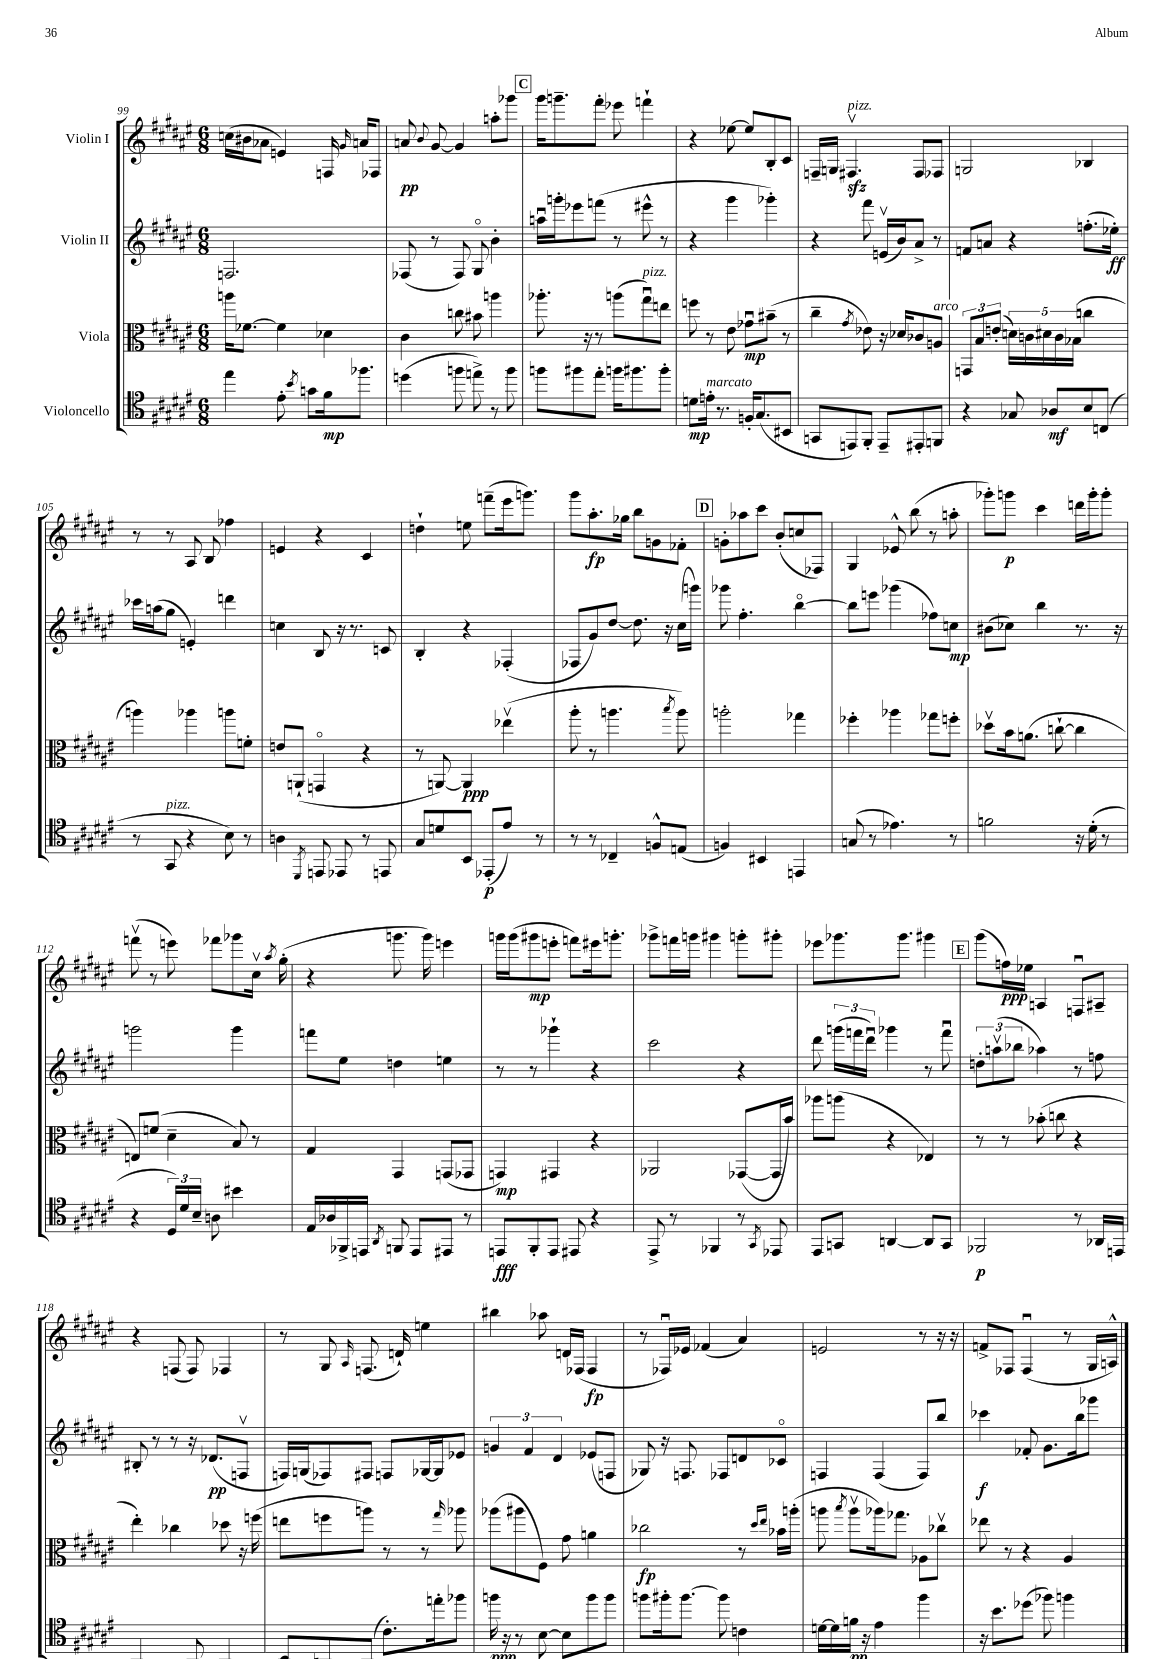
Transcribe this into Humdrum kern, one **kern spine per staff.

**kern	**dynam	**kern	**dynam	**kern	**dynam	**kern	**dynam
*part4	*part4	*part3	*part3	*part2	*part2	*part1	*part1
*staff4	*staff4	*staff3	*staff3	*staff2	*staff2	*staff1	*staff1
*I"Violoncello	*	*I"Viola	*	*I"Violin II	*	*I"Violin I	*
*clefC4	*	*clefC3	*	*clefG2	*	*clefG2	*
*k[f#c#g#d#a#e#]	*	*k[f#c#g#d#a#e#]	*	*k[f#c#g#d#a#e#]	*	*k[f#c#g#d#a#e#]	*
*M6/8	*	*M6/8	*	*M6/8	*	*M6/8	*
=99	=99	=99	=99	=99	=99	=99	=99
4ee#\	.	16aan\KL	.	2.Fn/	.	(16ccn\LL	.
.	.	[8.f-X\J	.	.	.	16b#X\J	.
.	.	.	.	.	.	8a-X\J	.
8e#'\	.	4f-\]	.	.	.	4en/)	.
8qb/	.	.	.	.	.	.	.
8gn\L	.	.	.	.	.	.	.
16f#\k	mp	4d-X\	.	.	.	16Fn/	.
.	.	.	.	.	.	16qqg#/	.
8.ff-X\J	.	.	.	.	.	16an/KL	.
.	.	.	.	.	.	8F-X/J	.
=100	=100	=100	=100	=100	=100	=100	=100
(4ddn\	.	4c#\	.	(8F-X/	.	8an/	pp
.	.	.	.	.	.	8qqb/	.
.	.	.	.	8r	.	[8g#/	.
8ffn\	.	8ccn\	.	8F-/)	.	4g#/]	.
8een^\)	.	8b#X\	.	8G#/	.	.	.
8r	.	4aan\	.	4b'\	.	8aan'\L	.
8ff\	.	.	.	.	.	8ggg-X\J	.
!!LO:REH:place=s1:t=C
=101	=101	=101	=101	=101	=101	=101	=101
8ffn\L	.	8.aa-X'\	.	16aanu\LL	.	16ggg#\KL	.
.	.	.	.	16gggn'\J	.	8.gggn~\	.
8ff#X\	.	.	.	8eee-X\	.	.	.
.	.	16r	.	.	.	.	.
8ee#'\J	.	8r	.	(8fffn\J	.	8fff#'\J	.
16ffn\KL	.	(8aan\L	.	8r	.	8eee-X\	.
8.ff#X\	.	.	.	.	.	.	.
!	!	!LO:TX:a:i:t=pizz.	!	!	!	!	!
.	.	8gg#u\)	.	8eee#X^^\	.	4fffn`\	.
8ff#'\J	.	8een\J	.	8r	.	.	.
=102	=102	=102	=102	=102	=102	=102	=102
8dn\L	mp	8ffn\	.	4r	.	4r	.
!LO:TX:a:i:t=marcato	!	!	!	!	!	!	!
16en'\Jk	.	8r	.	.	.	.	.
8.r	.	.	.	.	.	.	.
.	.	8e#\	.	4ggg#\	.	[8ee-X\	.
16Fn'/KL	.	8g-Xu\L	mp	.	.	8ee-/L]	.
(8.G#/	.	.	.	.	.	.	.
.	.	(8b#X~\J	.	4ggg-X'\)	.	8B'/	.
8BB#X/J	.	8r	.	.	.	8c#/J	.
=103	=103	=103	=103	=103	=103	=103	=103
8GGn/L	.	4cc#~\	.	4r	.	16Fn~/LL	.
.	.	.	.	.	.	16Gn/JJ	.
!	!	!	!	!	!	!LO:TX:a:i:t=pizz.	!
8EEn/)	.	.	.	.	.	4.F#Xzzv/	.
.	.	8qg#/	.	.	.	.	.
8FF#'/J	.	8e-X\)	.	8fff#\	.	.	.
8EE~/L	.	16r	.	(16env/LL	.	.	.
.	.	16d-X/KL	.	16b/J)	.	.	.
8EE#X'/	.	8c-X/	.	8a#^/J	.	8F#/L	.
!	!	!LO:TX:a:i:t=arco	!	!	!	!	!
8FFn/J	.	8An/J	.	8r	.	8F-X/J	.
=104	=104	=104	=104	=104	=104	=104	=104
4r	.	12GGn/L	.	8fn/L	.	2Gn/	.
.	.	12B/	.	.	.	.	.
.	.	.	.	8an/J	.	.	.
.	.	(12en'/J	.	.	.	.	.
8G-X/	.	20dn\LL)	.	4r	.	.	.
.	.	20cn\	.	.	.	.	.
.	.	20d#X\	.	.	.	.	.
8A-X/L	mf	.	.	.	.	.	.
.	.	20c\	.	.	.	.	.
.	.	(20B-X\JJ	.	.	.	.	.
8B/	.	4ccn\	.	(8.ffn'\L	.	4B-X/	.
(8Cn/J	.	.	.	.	.	.	.
.	.	.	.	16ee-X'\Jk)	ff	.	.
!!LO:LB:g=z
=105	=105	=105	=105	=105	=105	=105	=105
8r	.	4aan\)	.	16ccc-X\LL	.	8r	.
.	.	.	.	(16aan\J	.	.	.
!LO:TX:a:i:t=pizz.	!	!	!	!	!	!	!
8GG#/	.	.	.	8gg#\J	.	8r	.
4r	.	4aa-X\	.	4en'/)	.	8A#/	.
.	.	.	.	.	.	8B/	.
8B\)	.	8aan\L	.	4dddn\	.	4ff-X\	.
8r	.	8fn'\J	.	.	.	.	.
=106	=106	=106	=106	=106	=106	=106	=106
4An\	.	8en/L	.	4ccn\	.	4en/	.
.	.	(8AAn`/J	.	.	.	.	.
8qDD#/	.	.	.	.	.	.	.
8EEn/	.	4GGn/	.	8B/	.	4r	.
8EE-X/	.	.	.	16r	.	.	.
.	.	.	.	8.r	.	.	.
8r	.	4r	.	.	.	4c#/	.
8EEn/	.	.	.	8cn/	.	.	.
=107	=107	=107	=107	=107	=107	=107	=107
8G#/L	.	8r	.	4B'/	.	4ddn`\	.
8dn/	.	[8AAn/)	.	.	.	.	.
8BB/J	.	4AA/]	ppp	4r	.	8een\	.
(8EE-X'/L	p	.	.	.	.	(8fffn~\L	.
8e#/J)	.	(4ee-Xv\	.	(4F-X'/	.	16eee#\k	.
.	.	.	.	.	.	8.gggn\J)	.
8r	.	.	.	.	.	.	.
=108	=108	=108	=108	=108	=108	=108	=108
8r	.	8aa#'\	.	8F-X/L	.	8ggg#\L	.
8r	.	8r	.	8g#/)	.	8.aa#'\	fp
4C-X~/	.	4.aan\	.	[8dd#/J	.	.	.
.	.	.	.	.	.	16gg-X\Jk	.
.	.	.	.	8.dd#\]	.	8bb\L	.
8Fn^^/L	.	.	.	.	.	8gn\	.
.	.	.	.	16r	.	.	.
.	.	8qbb/	.	.	.	.	.
(8En/J	.	8aa\)	.	(16cc#\LL	.	8f-X'\J	.
.	.	.	.	16gggn\JJ)	.	.	.
!!LO:REH:place=s1:t=D
=109	=109	=109	=109	=109	=109	=109	=109
4Fn/)	.	2aan'\	.	8ggg-X\	.	8gn'\L	.
.	.	.	.	4.ff#'\	.	8aa-X\	.
4BB#X/	.	.	.	.	.	8ccc#\J	.
.	.	.	.	.	.	(8b'/L	.
4EEn/	.	4gg-X\	.	[4bb\	.	8ccn/	.
.	.	.	.	.	.	8F-X/J)	.
=110	=110	=110	=110	=110	=110	=110	=110
(8Gn/	.	4ff-X'\	.	8bb\L]	.	4G#/	.
8r	.	.	.	8eeen\J	.	.	.
4.e-X\)	.	4aa-X\	.	(4ggg-X\	.	8e-X^^/	.
.	.	.	.	.	.	(8bb\	.
.	.	8gg-X\L	.	8ff-X\L)	.	8r	.
8r	.	8ffn'\J	.	8ccn\J	mp	8aan'\	.
=111	=111	=111	=111	=111	=111	=111	=111
2fn\	.	8dd-Xv\L	.	(8b#X\L	.	8ggg-X'\L)	.
.	.	16b\k	.	8cc-X\J)	.	8gggn\J	p
.	.	(8.an\J	.	.	.	.	.
.	.	.	.	4bb\	.	4ccc#\	.
.	.	[8ccn`\	.	.	.	.	.
16r	.	4cc\]	.	8.r	.	16dddn\LL	.
(16d#'\	.	.	.	.	.	16ggg'\J	.
8r	.	.	.	.	.	8ggg'\J	.
.	.	.	.	16r	.	.	.
!!LO:LB:g=z
=112	=112	=112	=112	=112	=112	=112	=112
4r	.	8En/L)	.	2gggn\	.	(8fffnv\	.
.	.	(8fn/J	.	.	.	8r	.
24D#/LL)	.	4d#~\	.	.	.	8eeen\)	.
24d#/	.	.	.	.	.	.	.
24B~/JJ	.	.	.	.	.	.	.
8An\	.	.	.	.	.	8fff-X\L	.
4b#X\	.	8B/)	.	4ggg\	.	8ggg-X\	.
.	.	8r	.	.	.	16cc#v\Jk	.
.	.	.	.	.	.	8qaa#/	.
.	.	.	.	.	.	(16gg#'\	.
=113	=113	=113	=113	=113	=113	=113	=113
16E#/LL	.	4G#/	.	8fffn\L	.	4r	.
16A-X/	.	.	.	.	.	.	.
16FF-X^/	.	.	.	8ee#\J	.	.	.
16EEn/JJ	.	.	.	.	.	.	.
8qAA#/	.	.	.	.	.	.	.
8FFn/	.	4GG#/	.	4ddn\	.	8.gggn\	.
8EE/L	.	.	.	.	.	.	.
.	.	.	.	.	.	16ggg\)	.
8EE#X/J	.	(8GGn/L	.	4een\	.	4eeen\	.
8r	.	8GG-X/J	.	.	.	.	.
=114	=114	=114	=114	=114	=114	=114	=114
8EEn/L	fff	4GGn/)	mp	8r	.	16gggn\LL	.
.	.	.	.	.	.	(16ggg\J	.
8FF#'/	.	.	.	8r	.	8ggg#X\	mp
8EE/J	.	4GG#X/	.	4ggg-X`\	.	8eeen'\J	.
8EE#X/	.	.	.	.	.	8fffn\L)	.
4r	.	4r	.	4r	.	16eee#X\k	.
.	.	.	.	.	.	8.gggn'\J	.
=115	=115	=115	=115	=115	=115	=115	=115
8EE#^/	.	2AA-X/	.	2ccc#\	.	8ggg-X^\L	.
8r	.	.	.	.	.	16fffn\L	.
.	.	.	.	.	.	16gggn\JJ	.
4FF-X/	.	.	.	.	.	4ggg#X\	.
8r	.	([8GG-X/L	.	4r	.	8gggn'\L	.
8qGG#/	.	.	.	.	.	.	.
8EE-X/	.	16GG-/L]	.	.	.	8ggg#X'\J	.
.	.	16b/JJ)	.	.	.	.	.
=116	=116	=116	=116	=116	=116	=116	=116
8EE#/L	.	8aa-X\L	.	8ddd#\	.	8eee-X\L	.
8GGn/J	.	(8aan\J	.	(24gggn\LL	.	8.ggg-X\	.
.	.	.	.	24fffn\	.	.	.
.	.	.	.	24ddd#u\JJ)	.	.	.
[4AAn/	.	4r	.	4ggg-X\	.	.	.
.	.	.	.	.	.	8.ggg-\J	.
8AA/L]	.	4E-X/)	.	8r	.	4ggg#X\	.
8GG/J	.	.	.	8fffu\	.	.	.
!!LO:REH:place=s1:t=E
=117	=117	=117	=117	=117	=117	=117	=117
2FF-X/	p	8r	.	12ddn'\L	.	(8ggg#\L	.
.	.	.	.	(12aanv\	.	.	.
.	.	8r	.	.	.	16ffn\L)	ppp
.	.	.	.	12bb-X\J	.	.	.
.	.	.	.	.	.	16ee-X\JJ	.
.	.	(8b-X'\	.	4aa-X\)	.	4An/	.
.	.	8ccn\	.	.	.	.	.
8r	.	4r	.	8r	.	8Fnu/L	.
16AA-X/LL	.	.	.	8ffn\	.	8A#X~/J	.
16EEn/JJ	.	.	.	.	.	.	.
!!LO:LB:g=z
=118	=118	=118	=118	=118	=118	=118	=118
4.EEn/	.	4ee#'\)	.	8B#X'/	.	4r	.
.	.	.	.	8r	.	.	.
.	.	4cc-X\	.	8r	.	(8Fn/	.
(8EE-X/	.	.	.	16r	.	8F/)	.
.	.	.	.	(8.d-X/L	pp	.	.
4FF#/	.	8dd-X\	.	.	.	4F-X/	.
.	.	16r	.	8Fnv/J	.	.	.
.	.	(16ffn\	.	.	.	.	.
=119	=119	=119	=119	=119	=119	=119	=119
8BB/L	.	8een\L	.	16Fn/LL)	.	8r	.
.	.	.	.	(16Gn/J	.	.	.
[8AAn'/)	.	8ffn\	.	8F-X/)	.	8G#/	.
.	.	.	.	.	.	16qqA#/	.
(8AA/J]	.	8aan\J)	.	8F#X/J	.	(8.Fn/	.
8.c#'\L)	.	8r	.	8Fn/L	.	.	.
.	.	.	.	.	.	16dn`/)	.
.	.	8r	.	[16G-X/L	.	4een\	.
16een'\k	.	.	.	16G-/J]	.	.	.
.	.	16qqgg#/	.	.	.	.	.
8ff-X\J	.	8aa-X\	.	8e-X/J	.	.	.
=120	=120	=120	=120	=120	=120	=120	=120
16ffn\	ppp	(8aa-X\L	.	6gn/	.	4bb#X\	.
16r	.	.	.	.	.	.	.
8r	.	8aa#X\	.	.	.	.	.
.	.	.	.	6f#/	.	.	.
[8B\	.	8F#\J)	.	.	.	8aa-X\	.
.	.	.	.	6d#/	.	.	.
8B\L]	.	8g#\	.	.	.	16dn/LL	.
.	.	.	.	.	.	(16F-X/JJ	.
8ff\	.	4an\	.	(8e-X/L	.	4F-/	fp
8ff\J	.	.	.	8Fn/J	.	.	.
=121	=121	=121	=121	=121	=121	=121	=121
8ffn\L	.	2cc-X\	fp	8G-X/)	.	8r	.
16ff#X'\k	.	.	.	16r	.	16F-Xu/LL)	.
[8.ff#\J	.	.	.	8.Fn/	.	16e-X/JJ	.
.	.	.	.	.	.	(4f-X/	.
8ff#\]	.	.	.	8F-X/L	.	.	.
4cn\	.	8r	.	8dn/	.	4a#/)	.
.	.	16qqdd#/LL	.	.	.	.	.
.	.	16qqee#/JJ	.	.	.	.	.
.	.	16b-X\LL	.	8c-X/J	.	.	.
.	.	(16aan'\JJ	.	.	.	.	.
=122	=122	=122	=122	=122	=122	=122	=122
[16dn\LL	.	8aan\	.	4Fn/	.	2en/	.
16d\]	.	.	.	.	.	.	.
.	.	8qbb/	.	.	.	.	.
16fn\JJ	pp	8aav\L	.	.	.	.	.
16r	.	.	.	.	.	.	.
4e#\	.	16aa-X\k)	.	(4F/	.	.	.
.	.	8.gg-X\J	.	.	.	.	.
4ff#\	.	8A-X\L	.	8F/L)	.	8r	.
.	.	8cc-Xv\J	.	8bb/J	.	16r	.
.	.	.	.	.	.	16r	.
=123	=123	=123	=123	=123	=123	=123	=123
16r	.	8ee-X\	.	4ccc-X\	f	8fn^/L	.
8.b\L	.	.	.	.	.	.	.
.	.	8r	.	.	.	8F-X/J	.
(8dd-X\J	.	4r	.	8f-X'/	.	(4F-u/	.
8ff-X\)	.	.	.	8.g#\L	.	.	.
4ffn\	.	4A#/	.	.	.	8r	.
.	.	.	.	16bb\k	.	.	.
.	.	.	.	8ggg-X\J	.	16G#/LL	.
.	.	.	.	.	.	16An^^/JJ)	.
==	==	==	==	==	==	==	==
*-	*-	*-	*-	*-	*-	*-	*-
